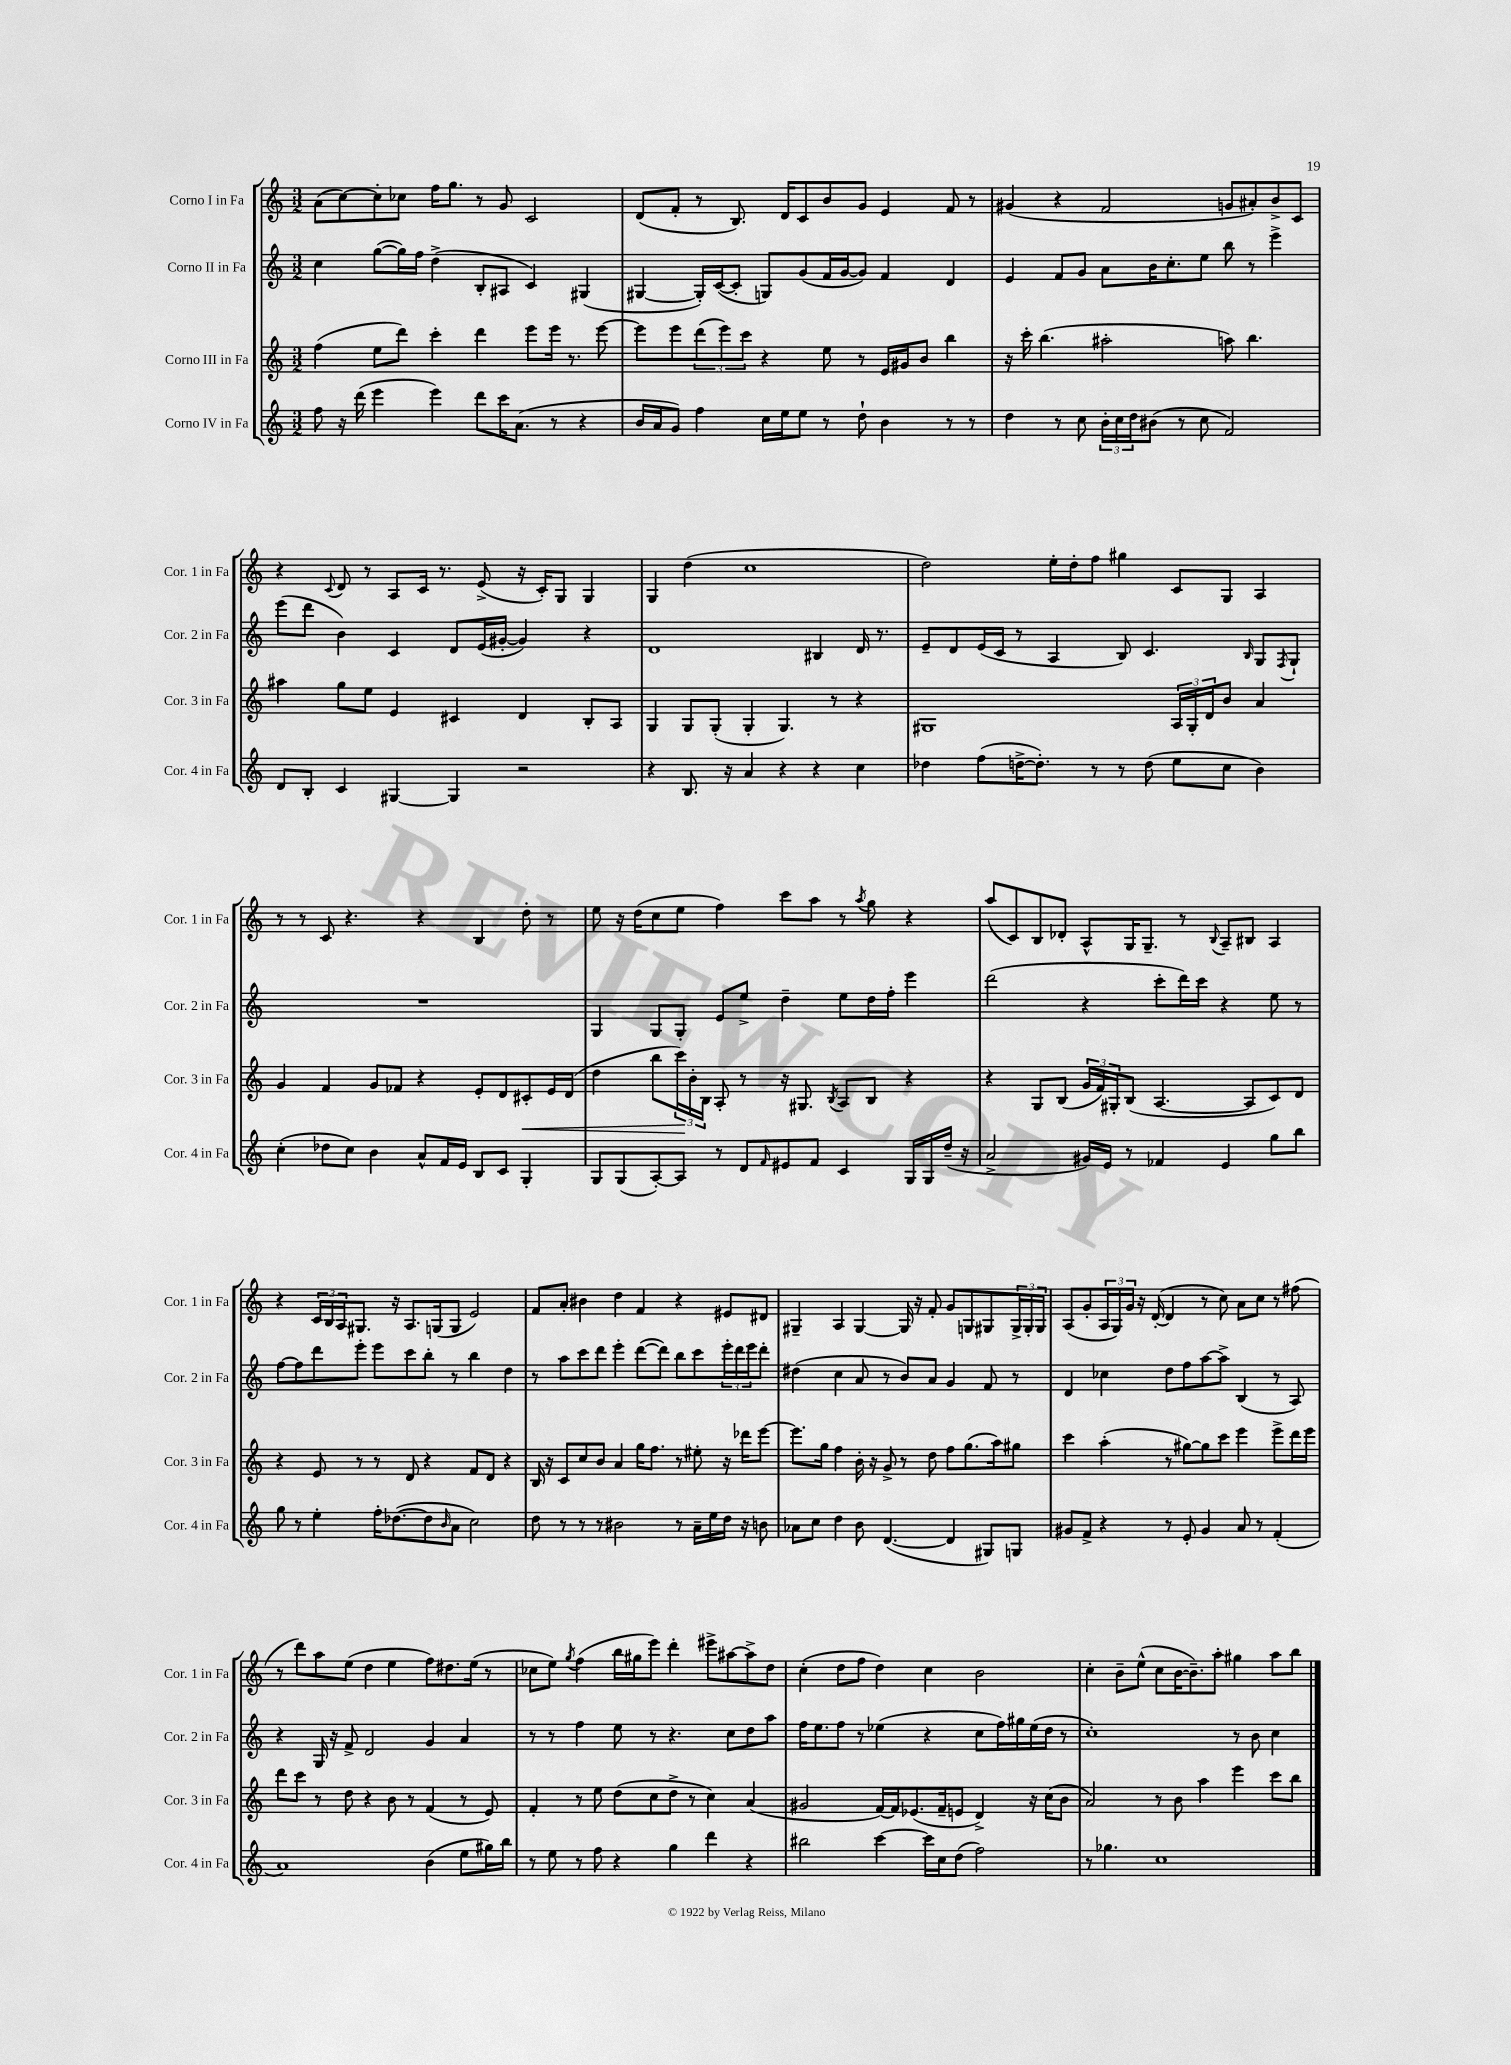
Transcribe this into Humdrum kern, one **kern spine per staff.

**kern	**kern	**kern	**kern
*staff4	*staff3	*staff2	*staff1
*clefG2	*clefG2	*clefG2	*clefG2
*k[]	*k[]	*k[]	*k[]
*M3/2	*M3/2	*M3/2	*M3/2
8ff	(4ff	4cc	(8a
16r	.	.	[8cc)
(16ddd	.	.	.
4eee	8ee	([8gg	8cc']
.	8ddd)	16gg])	8cc-
.	.	16ff	.
4eee)	4ccc'	(4dd^	16ff
.	.	.	8.gg
8ddd	4ddd	8B'	8r
16ccc	.	8A#	8g
(8.a	.	.	.
.	8eee	4c)	2c
8r	16eee	.	.
.	8.r	.	.
4r	.	(4G#	.
.	[8eee	.	.
=	=	=	=
16b	8eee]	[4G#	(8d
16a	.	.	.
8g)	8eee	.	8f'
4ff	(12ddd	16G#'])	8r
.	.	([16c	.
.	12eee)	.	.
.	.	8c']	8.B)
.	12ccc	.	.
16cc	4r	8G)	.
16ee	.	.	16d
8ee	.	(8g	8c
8r	8ee	16f	8b
.	.	[16g	.
8dd`	8r	8g])	8g
4b	16e	4f	4e
.	16g#	.	.
.	8b	.	.
8r	4bb	4d	8f
8r	.	.	8r
=	=	=	=
4dd	16r	4e	(4g#
.	16ccc'	.	.
.	(4.bb	.	.
8r	.	8f	4r
8cc	.	8g	.
24b'	2aa#'	8a	2f
24cc	.	.	.
24dd	.	.	.
(8b#	.	16b	.
.	.	8.cc'	.
8r	.	.	.
8cc	.	8ee	.
2f)	8aa)	8bb	8g
.	4.bb	8r	8a#')
.	.	4eee^	8b^
.	.	.	8c
=	=	=	=
8d	4aa#	(8eee	4r
8B'	.	8ddd	.
.	.	.	8qqc
4c	8gg	4b)	8d
.	8ee	.	8r
[4G#	4e	4c	8A
.	.	.	16c
.	.	.	8.r
4G#]	4c#	8d	.
.	.	(16e	(8e^
.	.	[16g#'	.
2r	4d	4g#])	16r
.	.	.	16c')
.	.	.	8G
.	8B'	4r	4G
.	8A	.	.
=	=	=	=
4r	4G	1d	4G
8.B	8G	.	(4dd
.	(8G'	.	.
16r	.	.	.
4a	4G'	.	1cc
4r	4.G)	.	.
4r	.	4B#	.
.	8r	.	.
4cc	4r	16d	.
.	.	8.r	.
=	=	=	=
4dd-	1G#	8e~	2dd)
.	.	8d	.
(8ff	.	(16e	.
.	.	16c	.
[16dd^	.	8r	.
8.dd'])	.	.	.
.	.	4A	16ee'
.	.	.	16dd'
8r	.	.	8ff
8r	.	8B)	4gg#
(8dd	.	4.c	.
8ee	24A	.	8c
.	24G#'	.	.
.	24d	.	.
8cc	8b	.	8G
.	.	16qqB	.
4b)	4a	8G	4A
.	.	8qF	.
.	.	8G`	.
=	=	=	=
(4cc'	4g	1.r	8r
.	.	.	8r
8dd-	4f	.	8c
8cc)	.	.	4.r
4b	8g	.	.
.	8f-	.	.
8a^^	4r	.	4r
16f	.	.	.
16e	.	.	.
8B	8e'	.	4B
8c	8d	.	.
4G'	8c#'	.	8dd'
.	16e	.	8r
.	(16d	.	.
=	=	=	=
8G	4dd	4G	8ee
(8G	.	.	16r
.	.	.	(16dd
[8A')	8bb	8G	8cc
8A]	24ccc)	8G'	8ee
.	24b'	.	.
.	24B	.	.
8r	8A'	8e	4ff)
8d	8r	8ee^	.
16qqf	.	.	.
8e#	16r	4dd~	8ccc
.	8.G#	.	.
8f	.	.	8aa
.	8qB	.	.
4c	8A	8ee	8r
.	.	.	8qaa
.	8B	16dd	8gg
.	.	16ff'	.
16G	4r	4eee	4r
16G	.	.	.
(16dd~	.	.	.
16r	.	.	.
=	=	=	=
2a^	4r	(2ddd	(8aa
.	.	.	8c)
.	8G	.	8B
.	(8B	.	8d-'
16g#)	24g	4r	8A^^
.	24f)	.	.
16e	.	.	.
.	24G#'	.	.
8r	(8B	.	16G
.	.	.	8.G~
4f-	[4.A	8ccc'	.
.	.	16ddd)	8r
.	.	16ccc	.
.	.	.	8qqB
4e	.	4r	8A~
.	8A]	.	8B#
8gg	8c)	8ee	4A
8bb	8d	8r	.
=	=	=	=
8gg	4r	[8ff	4r
8r	.	8ff]	.
4ee'	8e	8ddd	24c
.	.	.	24B
.	.	.	24A
.	8r	8eee'	8.G#
16ff'	8r	8eee	.
([8.dd-	.	.	16r
.	8d	8ccc	8.A
8dd-]	4r	8bb'	.
.	.	.	(16G
16qqb	.	.	.
8a	.	8r	8G
2cc)	8f	4bb	2e)
.	8d	.	.
.	4r	4dd	.
=	=	=	=
8dd	16B	8r	8f
.	16r	.	.
8r	8c	8aa	8a'
8r	8cc	8ccc	4b#
8r	8b	8ddd	.
2b#	4a	4eee'	4dd
.	16gg	([8ddd	4f
.	8.ff	.	.
.	.	8ddd])	.
8r	8r	8bb	4r
16a~	8ee#'	8ccc	.
16ee	.	.	.
16dd	16r	24eee'	8e#
.	.	24ddd	.
16r	16ddd-	.	.
.	.	24eee	.
8b	[8eee	8ddd'	8d#
=	=	=	=
8a-	8.eee]	(4dd#	4G#~
8cc	.	.	.
.	16gg	.	.
4dd	4ff	4cc	4A
8b	16b'	8a	[4G#
.	16r	.	.
([4.d	8g^	8r	.
.	8r	8b)	16G#]
.	.	.	16r
.	8dd	8a	8f'
4d]	8ff	4g	8g
.	(8.gg	.	8G
8G#)	.	8f	8G#
.	16aa)	.	.
8G	8gg#	8r	24G#^
.	.	.	24G#'
.	.	.	24G#
=	=	=	=
8g#	4ccc	4d	(8A
8f^	.	.	8g'
4r	(4aa'	4cc-	24A
.	.	.	24G)
.	.	.	24g
.	.	.	16r
.	.	.	([16d'
8r	8r	8dd	4d]
8e'	[8gg#)	8ff	.
4g#	8gg#]	[8aa	8r
.	8ccc	8aa^]	8cc)
8a	4eee	(4B	8a
8r	.	.	8cc
(4f'	8eee^	8r	8r
.	16ddd	8A)	(8ff#
.	16eee	.	.
=	=	=	=
1a)	8ddd	4r	8r
.	8ccc	.	8ddd)
.	8r	16G	8aa
.	.	16r	.
.	8dd	8f^	(8ee
.	4r	2d	4dd
.	8b	.	4ee
.	8r	.	.
(4b	(4f	4g	8ff)
.	.	.	8.dd#
8ee	8r	4a	.
.	.	.	(16ee
16gg#)	8e)	.	8r
16bb	.	.	.
=	=	=	=
8r	4f'	8r	8cc-
8ee	.	8r	8ee)
.	.	.	8qgg
8r	8r	4ff	(4ff
8ff	8ee	.	.
4r	(8dd	8ee	16bb
.	.	.	16gg#
.	8cc	8r	8eee)
4gg	8dd^	4.r	4ddd'
.	8r	.	.
4ddd	4cc)	.	8eee#^
.	.	8cc	[8aa#
4r	(4a	8dd	8aa#^]
.	.	8aa	8dd
=	=	=	=
2bb#	2g#	16ff	(4cc'
.	.	8.ee	.
.	.	8ff	8dd
.	.	8r	8ff
[4ccc	[16f)	(4ee-	4dd)
.	16f]	.	.
.	(8.e-	.	.
16ccc]	.	4r	4cc
16cc	16f~	.	.
(8dd	8e	.	.
2ff)	4d^)	8cc	2b
.	.	16ff)	.
.	.	16gg#	.
.	16r	(16ee-	.
.	(16cc	16dd	.
.	8b	8r	.
=	=	=	=
8r	2a)	1cc')	4cc'
4.gg-	.	.	.
.	.	.	8b~
.	.	.	(8ee^^
1cc	8r	.	8cc
.	8b	.	[16b
.	.	.	8.b~])
.	4aa	.	.
.	.	.	8aa'
.	4eee	8r	4gg#
.	.	8b	.
.	8ccc	4cc	8aa
.	8bb	.	8bb
==	==	==	==
*-	*-	*-	*-
